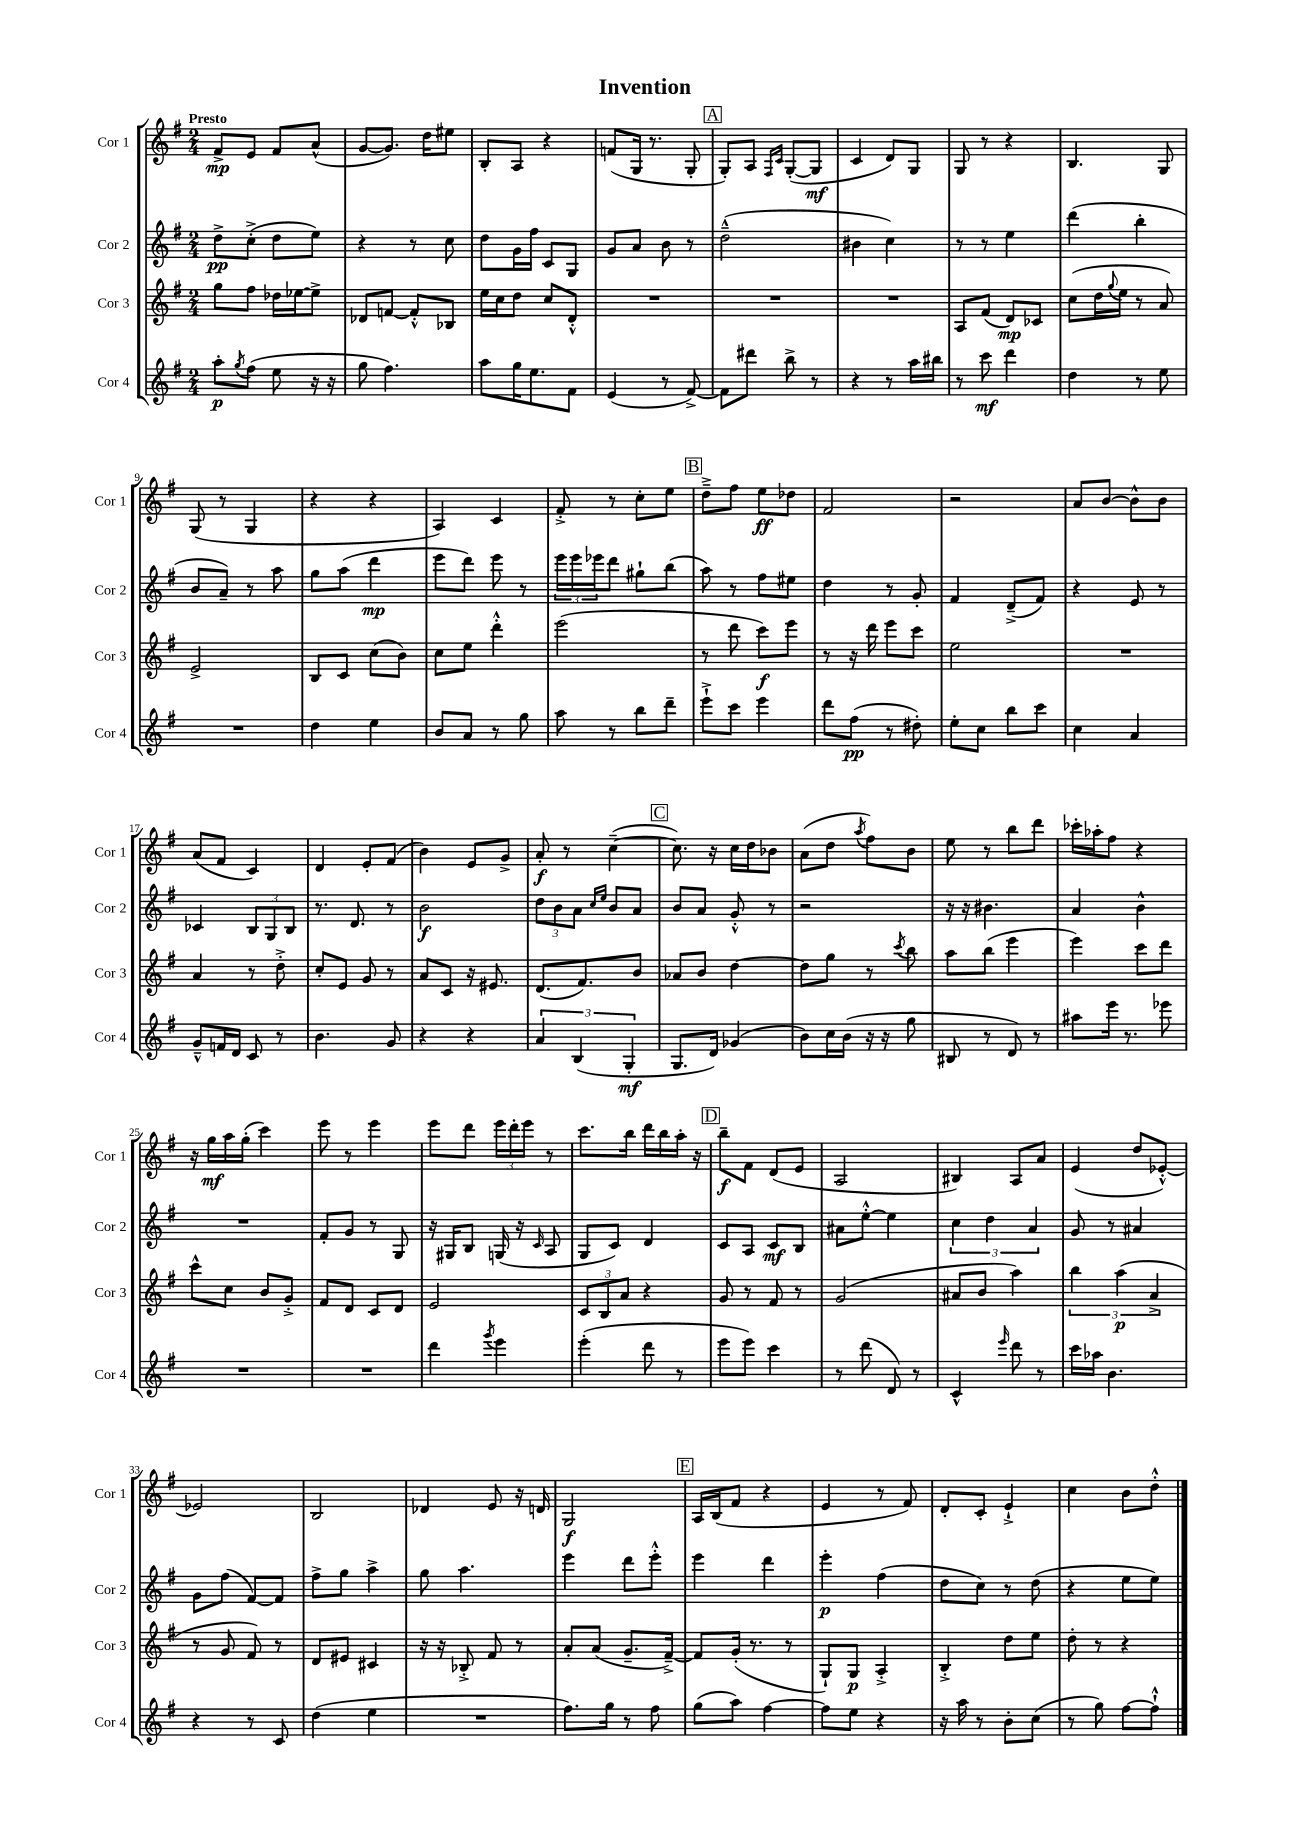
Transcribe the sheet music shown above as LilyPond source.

\header { title = "Invention" }
<<
\new StaffGroup <<
\new Staff = "s0" \with { instrumentName = "Cor 1" shortInstrumentName = "Cor 1" } {
    \clef treble \key g \major \numericTimeSignature \time 2/4 \tempo "Presto"
    fis'8->\mp e'8 fis'8 a'8-^( |
    g'8~ g'8.) d''16 eis''8 |
    b8-. a8 r4 |
    f'8( g16 r8. g8-. |
    \mark \markup { \box "A" } g8-.) a8 \grace { fis16 c'16 } g8~-.( g8\mf |
    c'4 d'8) g8 |
    g8 r8 r4 |
    b4. g8 |
    g8( r8 g4 |
    r4 r4 |
    a4) c'4 |
    fis'8-.-> r8 c''8-. e''8 |
    \mark \markup { \box "B" } d''8---> fis''8 e''8\ff des''8 |
    fis'2 |
    r2 |
    a'8 b'8~ b'8-^ b'8 |
    a'8( fis'8 c'4) |
    d'4 e'8-. fis'8( |
    b'4) e'8 g'8-> |
    a'8-.\f r8 c''4~--( |
    \mark \markup { \box "C" } c''8.) r16 c''16 d''16 bes'8 |
    a'8( d''8 \acciaccatura { a''8 } fis''8) b'8 |
    e''8 r8 b''8 d'''8 |
    ces'''16-. aes''16-. fis''8 r4 |
    r16 g''16\mf a''16 g''16-.( c'''4) |
    e'''8 r8 e'''4 |
    e'''8 d'''8 \tuplet 3/2 { e'''16 d'''16-. e'''16 } r8 |
    c'''8. b''16 d'''16 b''16 a''16-. r16 |
    \mark \markup { \box "D" } b''8--\f fis'8 d'8( e'8 |
    a2 |
    bis4) a8 a'8 |
    e'4( d''8 ees'8~-.-^) |
    ees'2 |
    b2 |
    des'4 e'8 r16 d'16 |
    g2\f |
    \mark \markup { \box "E" } a16 b16( fis'8 r4 |
    e'4 r8 fis'8) |
    d'8-. c'8-. e'4-!-> |
    c''4 b'8 d''8-.-^ \bar "|." |
}
\new Staff = "s1" \with { instrumentName = "Cor 2" shortInstrumentName = "Cor 2" } {
    \clef treble \key g \major \numericTimeSignature \time 2/4
    d''8->\pp c''8-.->( d''8 e''8) |
    r4 r8 c''8 |
    d''8 g'16 fis''16 c'8 g8 |
    g'8 a'8 b'8 r8 |
    \mark \markup { \box "A" } d''2---^( |
    bis'4 c''4) |
    r8 r8 e''4 |
    d'''4( b''4-. |
    b'8 a'8--) r8 a''8 |
    g''8 a''8( d'''4\mp |
    e'''8 d'''8) e'''8 r8 |
    \tuplet 3/2 { e'''16 e'''16 ees'''16 } d'''8 gis''8-! b''8( |
    \mark \markup { \box "B" } a''8) r8 fis''8 eis''8 |
    d''4 r8 g'8-. |
    fis'4 d'8--->( fis'8) |
    r4 e'8 r8 |
    ces'4 \tuplet 3/2 { b8 g8 b8 } |
    r8. d'8. r8 |
    b'2\f |
    \tuplet 3/2 { d''8 b'8 a'8 } \grace { c''16 e''16 } b'8 a'8 |
    \mark \markup { \box "C" } b'8 a'8 g'8-.-^ r8 |
    r2 |
    r16 r16 bis'4. |
    a'4 b'4-^ |
    R2 |
    fis'8-. g'8 r8 g8 |
    r16 gis16 b8 g16( r16 \grace { c'16 } a8 |
    g8 c'8) d'4 |
    \mark \markup { \box "D" } c'8 a8 c'8\mf b8 |
    ais'8 e''8~-.-^ e''4 |
    \tuplet 3/2 { c''4 d''4 a'4 } |
    g'8 r8 ais'4 |
    g'8 fis''8( fis'8~) fis'8 |
    fis''8-> g''8 a''4-> |
    g''8 a''4. |
    e'''4 d'''8 e'''8-.-^ |
    \mark \markup { \box "E" } e'''4 d'''4 |
    e'''4-.\p fis''4( |
    d''8 c''8) r8 d''8( |
    r4 e''8 e''8) \bar "|." |
}
\new Staff = "s2" \with { instrumentName = "Cor 3" shortInstrumentName = "Cor 3" } {
    \clef treble \key g \major \numericTimeSignature \time 2/4
    g''8 fis''8 des''16 ees''16~ ees''8-> |
    des'8 f'8~ f'8-.-^ bes8 |
    e''16 c''16 d''8 c''8 d'8-.-^ |
    R2 |
    \mark \markup { \box "A" } R2 |
    R2 |
    a8 fis'8( d'8\mp) ces'8 |
    c''8( d''16 \appoggiatura { g''8 } e''16 r8 a'8) |
    e'2-> |
    b8 c'8 c''8( b'8) |
    c''8 e''8 d'''4-.-^ |
    e'''2( |
    \mark \markup { \box "B" } r8 d'''8 c'''8\f) e'''8 |
    r8 r16 d'''16 e'''8 c'''8 |
    e''2 |
    R2 |
    a'4 r8 d''8-.-> |
    c''8-. e'8 g'8 r8 |
    a'8 c'8 r16 eis'8. |
    d'8.( fis'8.) b'8 |
    \mark \markup { \box "C" } aes'8 b'8 d''4~ |
    d''8 g''8 r8 \acciaccatura { c'''8 } b''8 |
    a''8 b''8( e'''4 |
    e'''4) c'''8 d'''8 |
    c'''8-^ c''8 b'8 g'8-.-> |
    fis'8 d'8 c'8 d'8 |
    e'2 |
    \tuplet 3/2 { c'8 b8 a'8 } r4 |
    \mark \markup { \box "D" } g'8 r8 fis'8 r8 |
    g'2( |
    ais'8 b'8 a''4) |
    \tuplet 3/2 { b''4 a''4\p( a'4-> } |
    r8 g'8 fis'8) r8 |
    d'8 eis'8 cis'4 |
    r16 r16 bes8-.-> fis'8 r8 |
    a'8-. a'8( g'8.-- fis'16~--->) |
    \mark \markup { \box "E" } fis'8 g'16-.( r8. r8 |
    g8-!) g8\p a4-.-> |
    b4-.-> d''8 e''8 |
    d''8-. r8 r4 \bar "|." |
}
\new Staff = "s3" \with { instrumentName = "Cor 4" shortInstrumentName = "Cor 4" } {
    \clef treble \key g \major \numericTimeSignature \time 2/4
    a''8-.\p \acciaccatura { g''8 } fis''8( e''8 r16 r16 |
    g''8 fis''4.) |
    a''8 g''16 e''8. fis'8 |
    e'4( r8 fis'8~->) |
    \mark \markup { \box "A" } fis'8 dis'''8 b''8-> r8 |
    r4 r8 a''16 bis''16 |
    r8 c'''8\mf d'''4 |
    d''4 r8 e''8 |
    R2 |
    d''4 e''4 |
    b'8 a'8 r8 g''8 |
    a''8 r8 b''8 d'''8-- |
    \mark \markup { \box "B" } e'''8-!-> c'''8 e'''4 |
    d'''8 fis''8\pp( r8 dis''8-.) |
    e''8-. c''8 b''8 c'''8 |
    c''4 a'4 |
    g'8---^ f'16 d'16 c'8 r8 |
    b'4. g'8 |
    r4 r4 |
    \tuplet 3/2 { a'4 b4( g4-.\mf } |
    \mark \markup { \box "C" } g8. d'16) ges'4( |
    b'8) c''16 b'16( r16 r16 g''8 |
    bis8 r8 d'8) r8 |
    ais''8 e'''16 r8. ees'''8 |
    R2 |
    R2 |
    d'''4 \acciaccatura { g'''8 } e'''4 |
    e'''4-.( d'''8 r8 |
    \mark \markup { \box "D" } e'''8 e'''8) c'''4 |
    r8 d'''8( d'8) r8 |
    c'4-^ \grace { e'''16 } d'''8 r8 |
    c'''16 aes''16 b'4. |
    r4 r8 c'8 |
    d''4( e''4 |
    R2 |
    fis''8.) g''16 r8 fis''8 |
    \mark \markup { \box "E" } g''8( a''8) fis''4~ |
    fis''8 e''8 r4 |
    r16 a''16 r8 b'8-. c''8( |
    r8 g''8) fis''8~ fis''8-!-^ \bar "|." |
}
>>
>>
